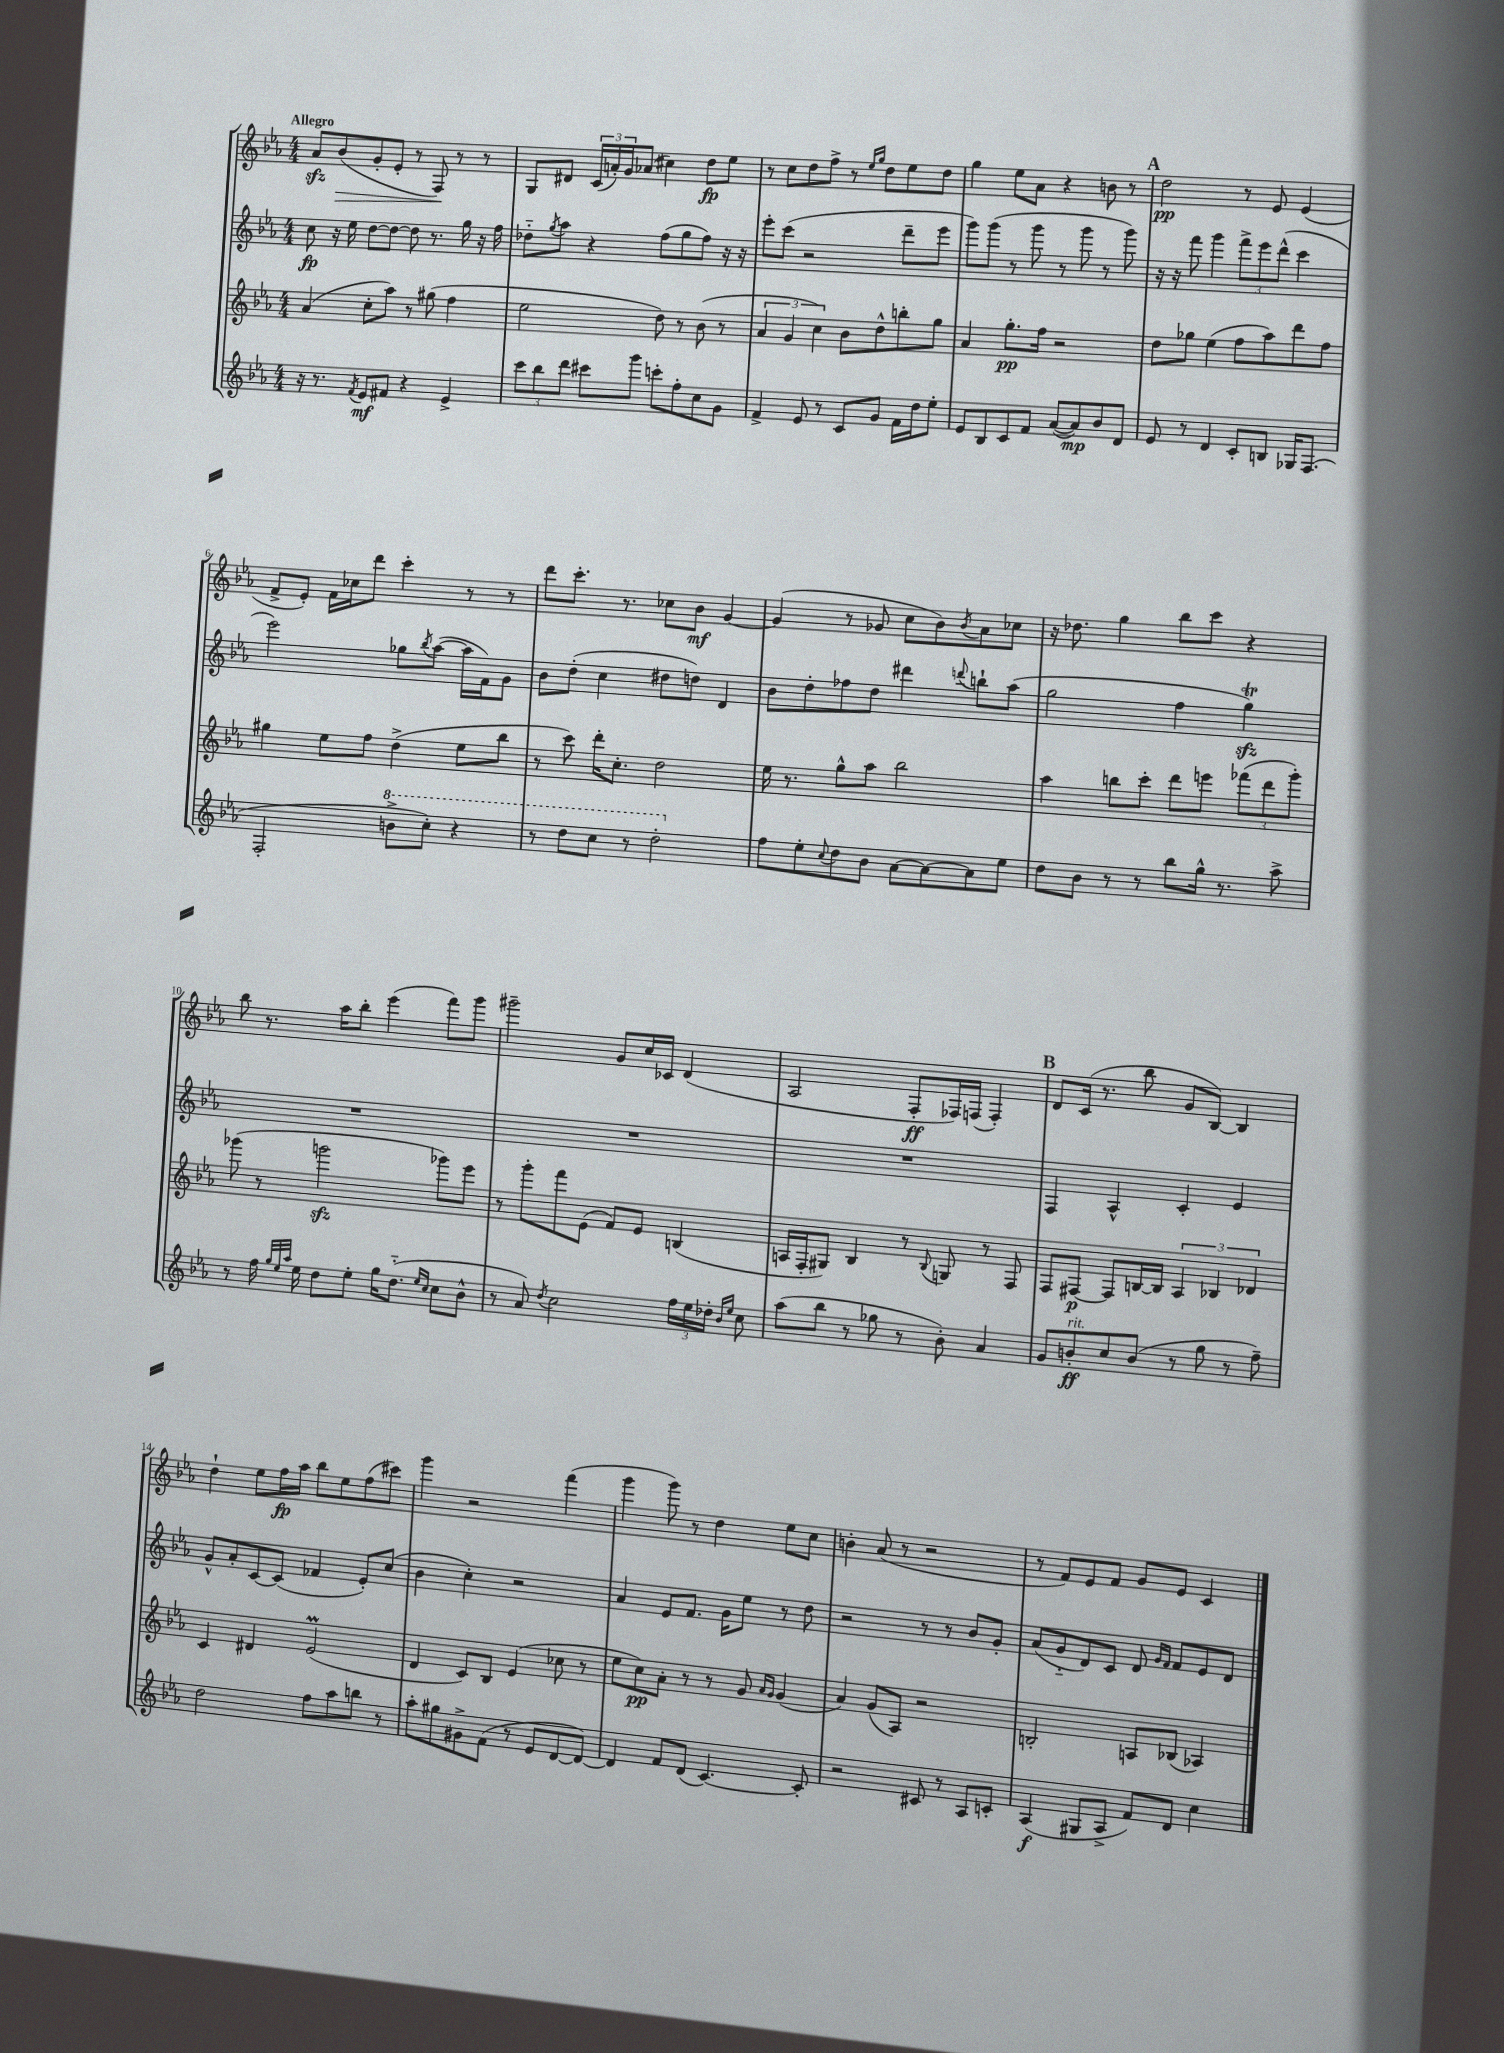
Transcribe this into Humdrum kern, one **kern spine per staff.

**kern	**kern	**kern	**kern
*staff4	*staff3	*staff2	*staff1
*clefG2	*clefG2	*clefG2	*clefG2
*k[b-e-a-]	*k[b-e-a-]	*k[b-e-a-]	*k[b-e-a-]
*M4/4	*M4/4	*M4/4	*M4/4
16r	(4a-/	8cc\	8a-/L
8.r	.	.	.
.	.	16r	(8b-/
.	.	16ee-\	.
8qf/	.	.	.
8e-/L	8cc'\L	[8dd\L	8g'/
8f#/J	8aa-\J)	8dd\_J	8e-'/J
4r	8r	8dd\]	8r
.	(8gg#\	8.r	8F/)
4e-^/	4ff\	.	8r
.	.	16gg\	.
.	.	16r	8r
.	.	16ff\	.
=	=	=	=
12ccc\L	2ee-\	8dd-'~\L	8G/L
12bb-\	.	.	.
.	.	8qgg/	.
.	.	8aa-\J	8d#/J
12ddd\J	.	.	.
8ccc#\L	.	4r	(24c/LL
.	.	.	24a'/)
.	.	.	24g/J
8ggg\J	.	.	(8a-/J
8ccc'\L	8dd\)	(8ff\L	4cc#\)
8ff'\	8r	8gg\	.
8cc\	(8b-\	8ff\J)	8dd\L
8g\J	8r	16r	8ee-\J
.	.	16r	.
=	=	=	=
4f^/	6a-/	8eee-'\L	8r
.	.	(8ccc\J	8cc\L
.	6g/	.	.
8e-/	.	2r	8dd\
.	6cc\)	.	.
8r	.	.	8ff^\J
8c/L	8b-\L	.	8r
.	.	.	16qqee-/LL
.	.	.	16qqgg/JJ
8g/J	8dd^^\	.	8dd\L
16f\LL	8bb'\	8ddd~\L	8ee-\
16dd\J	.	.	.
8ee-'\J	8gg\J	8eee-\J	8dd\J
=	=	=	=
8e-/L	4a-/	8ggg\L)	4gg\
8B-/	.	(8ggg\J	.
8c/	8.gg'\L	8r	8ee-\L
8f/J	.	8ggg\	8a-\J
.	16ff\Jk	.	.
([8a-/L	2r	8r	4r
8a-/])	.	8ggg\	.
8b-/	.	8r	8b\
8d/J	.	8ggg\)	8r
=	=	=	=
8e-/	8dd\L	16r	2dd\
.	.	16r	.
8r	8gg-\J	8fff\	.
4d/	(4ee-\	4ggg\	.
8c'/L	8ff\L	12fff^\L	8r
.	.	12eee-\	.
8B/J	8aa-\)	.	8e-/
.	.	(12ddd^^\J	.
16G-/LK	8ddd\	4ccc\	(4e-/
(8.F/J	.	.	.
.	8ff\J	.	.
=	=	=	=
2F'/	4gg#\	2eee-\)	8f^/L
.	.	.	8e-'/J)
.	8ee-\L	.	16f\LL
.	.	.	16cc-\J
.	8ff\J	.	8ddd\J
8bb^\L	(4dd^\	8gg-\L	4ccc'\
.	.	8qbb-/	.
8ccc'\J)	.	([8aa-\J	.
4r	8ee-\L	16aa-\]LL	8r
.	.	16f\J)	.
.	8bb-\J	8g\J	8r
=	=	=	=
8r	8r	8b-\L	8ddd\L
8ddd\L	8ccc\)	(8dd'\J	8.ccc'\J
8ccc\J	16ddd'\LK	4cc\	.
.	8.cc'\J	.	8.r
8r	.	.	.
2ddd'\	2dd\	8dd#\L	8cc-\L
.	.	8dd\J)	8b-\J
.	.	4d/	[4g/
=	=	=	=
8ff\L	16ee-\	8b-\L	(4g/]
.	8.r	.	.
8ee-'\	.	8dd'\	.
8qqcc/	.	.	.
8dd\	8gg^^\L	8ff-\	8r
8b-\J	8aa-\J	8dd\J	8g-/
[8a-\L	2bb-\	4ddd#\	8cc\L
8a-\_	.	.	8b-\)
.	.	8qqddd/	8qb-/
8a-\]	.	8bb`\L	8a-\
8ee-\J	.	(8aa-\J	8cc-\J
=	=	=	=
8dd\L	4aa-\	2gg\	16r
.	.	.	8.dd-\
8b-\J	.	.	.
8r	8bb\L	.	4gg\
8r	8ccc'\J	.	.
8bb-\L	8ddd\L	4ff\	8bb-\L
16gg^^\Jk	8eee\J	.	8ccc\J
8.r	.	.	.
.	(12fff-\L	4gg\)	4r
.	12ddd\	.	.
8aa-^\	.	.	.
.	12ggg'\J)	.	.
=	=	=	=
8r	(8ggg-\	1r	8bb-\
16ff\	8r	.	8.r
32qqgg/LLL	.	.	.
32qqee-/	.	.	.
32qqaa-/JJJ	.	.	.
16ee-\	.	.	.
8dd\L	2ggg\	.	.
.	.	.	16aa-\LK
8ee-'\J	.	.	8bb-'\J
16gg\LK	.	.	(4eee-\
(8.dd'~\J	.	.	.
16qqee-/LL	.	.	.
16qqcc/JJ	.	.	.
8cc\L	8ggg-\L)	.	8fff\L)
8b-^^\J	8eee-\J	.	8ggg\J
=	=	=	=
8r	8r	1r	2ggg#~\
8a-/)	8ggg'\L	.	.
8qdd/	.	.	.
2cc\	8fff\	.	.
.	(8e-\J	.	.
.	8f/L)	.	8g/L
.	8e-/J	.	16cc/L
.	.	.	16c-/JJ
24ff\LL	(4B/	.	(4d/
24ee-\	.	.	.
24dd-'\JJ	.	.	.
16qqb-/LL	.	.	.
16qqee-/JJ	.	.	.
8cc\	.	.	.
=	=	=	=
(8aa-\L	16A/LL	1r	2A-/
.	16F'/J	.	.
8bb-\J	8G#/J)	.	.
8r	4B-/	.	.
8gg-\	.	.	.
8r	8r	.	8F'/L
.	8qqB-/	.	.
8b-'\)	8G/	.	16F-/L)
.	.	.	(16F/JJ
4a-/	8r	.	4F'/)
.	8F/	.	.
=	=	=	=
8g/L	8F/L	4F/	8d/L
8b'/	[8F#/J	.	(16c/Jk
.	.	.	8.r
8cc/	8F#/]L	4A-^^/	.
(8b/J	[16B/L	.	8bb-\
.	16B/]JJ	.	.
8r	6A-/	4c'/	8g/L
8gg\	.	.	[8B-/J)
.	6B-/	.	.
8r	.	4e-/	4B-/]
.	6d-/	.	.
8ff~\)	.	.	.
=	=	=	=
2dd\	4c/	8g^^/L	4dd`\
.	.	8a-'/	.
.	4d#/	[8c/	8ee-\L
.	.	(8c/]J	16ff\L
.	.	.	16aa-\JJ
8ff\L	(2e-/	4f-/	8bb-\L
8aa-\	.	.	8ee-\
8bb\J	.	8e-'/L)	(8ff\
8r	.	(8cc/J	8ccc#\J)
=	=	=	=
8aa-'\L	4d/	4b-\	4ggg\
8gg#\	.	.	.
8g#^\	8c/L)	4cc'\)	2r
(8f\J	8B-/J	.	.
8r	(4e-/	2r	.
8e-/L	.	.	.
[8d/	8cc-\	.	(4fff\
8d/_J)	8r	.	.
=	=	=	=
4d/]	8ee-\L	4a-/	4ggg\
.	8cc\)	.	.
8f/L	8a-'\J	8e-/L	8ggg\)
(8d/J	8r	8.f/J	8r
[4.c/)	8r	.	4dd\
.	.	16g\LK	.
.	8g/	8ee-\J	.
.	16qqa-/LL	.	.
.	16qqg/JJ	.	.
.	(4g/	8r	8ee-\L
8c'/]	.	8dd\	8cc\J
=	=	=	=
2r	4a-/)	2r	4b'\
.	(8g/L	.	(8a-/
.	8A-/J)	.	8r
8c#/	2r	8r	2r
8r	.	8r	.
8A-/L	.	8b-/L	.
8c'/J	.	8g'/J	.
=	=	=	=
(4A-/	2B'/	(8a-/L	8r
.	.	8g'~/	8f/L)
8G#/L	.	8d/)	8e-/
8A-^/J	.	8c/J	8f/J
8f/L)	8A/L	8d/	8g/L
.	.	16qqg/LL	.
.	.	16qqf/JJ	.
8d/J	(8B-/J	8f/L	8e-/J
4cc\	4A-/)	8e-/	4c/
.	.	8d/J	.
==	==	==	==
*-	*-	*-	*-
